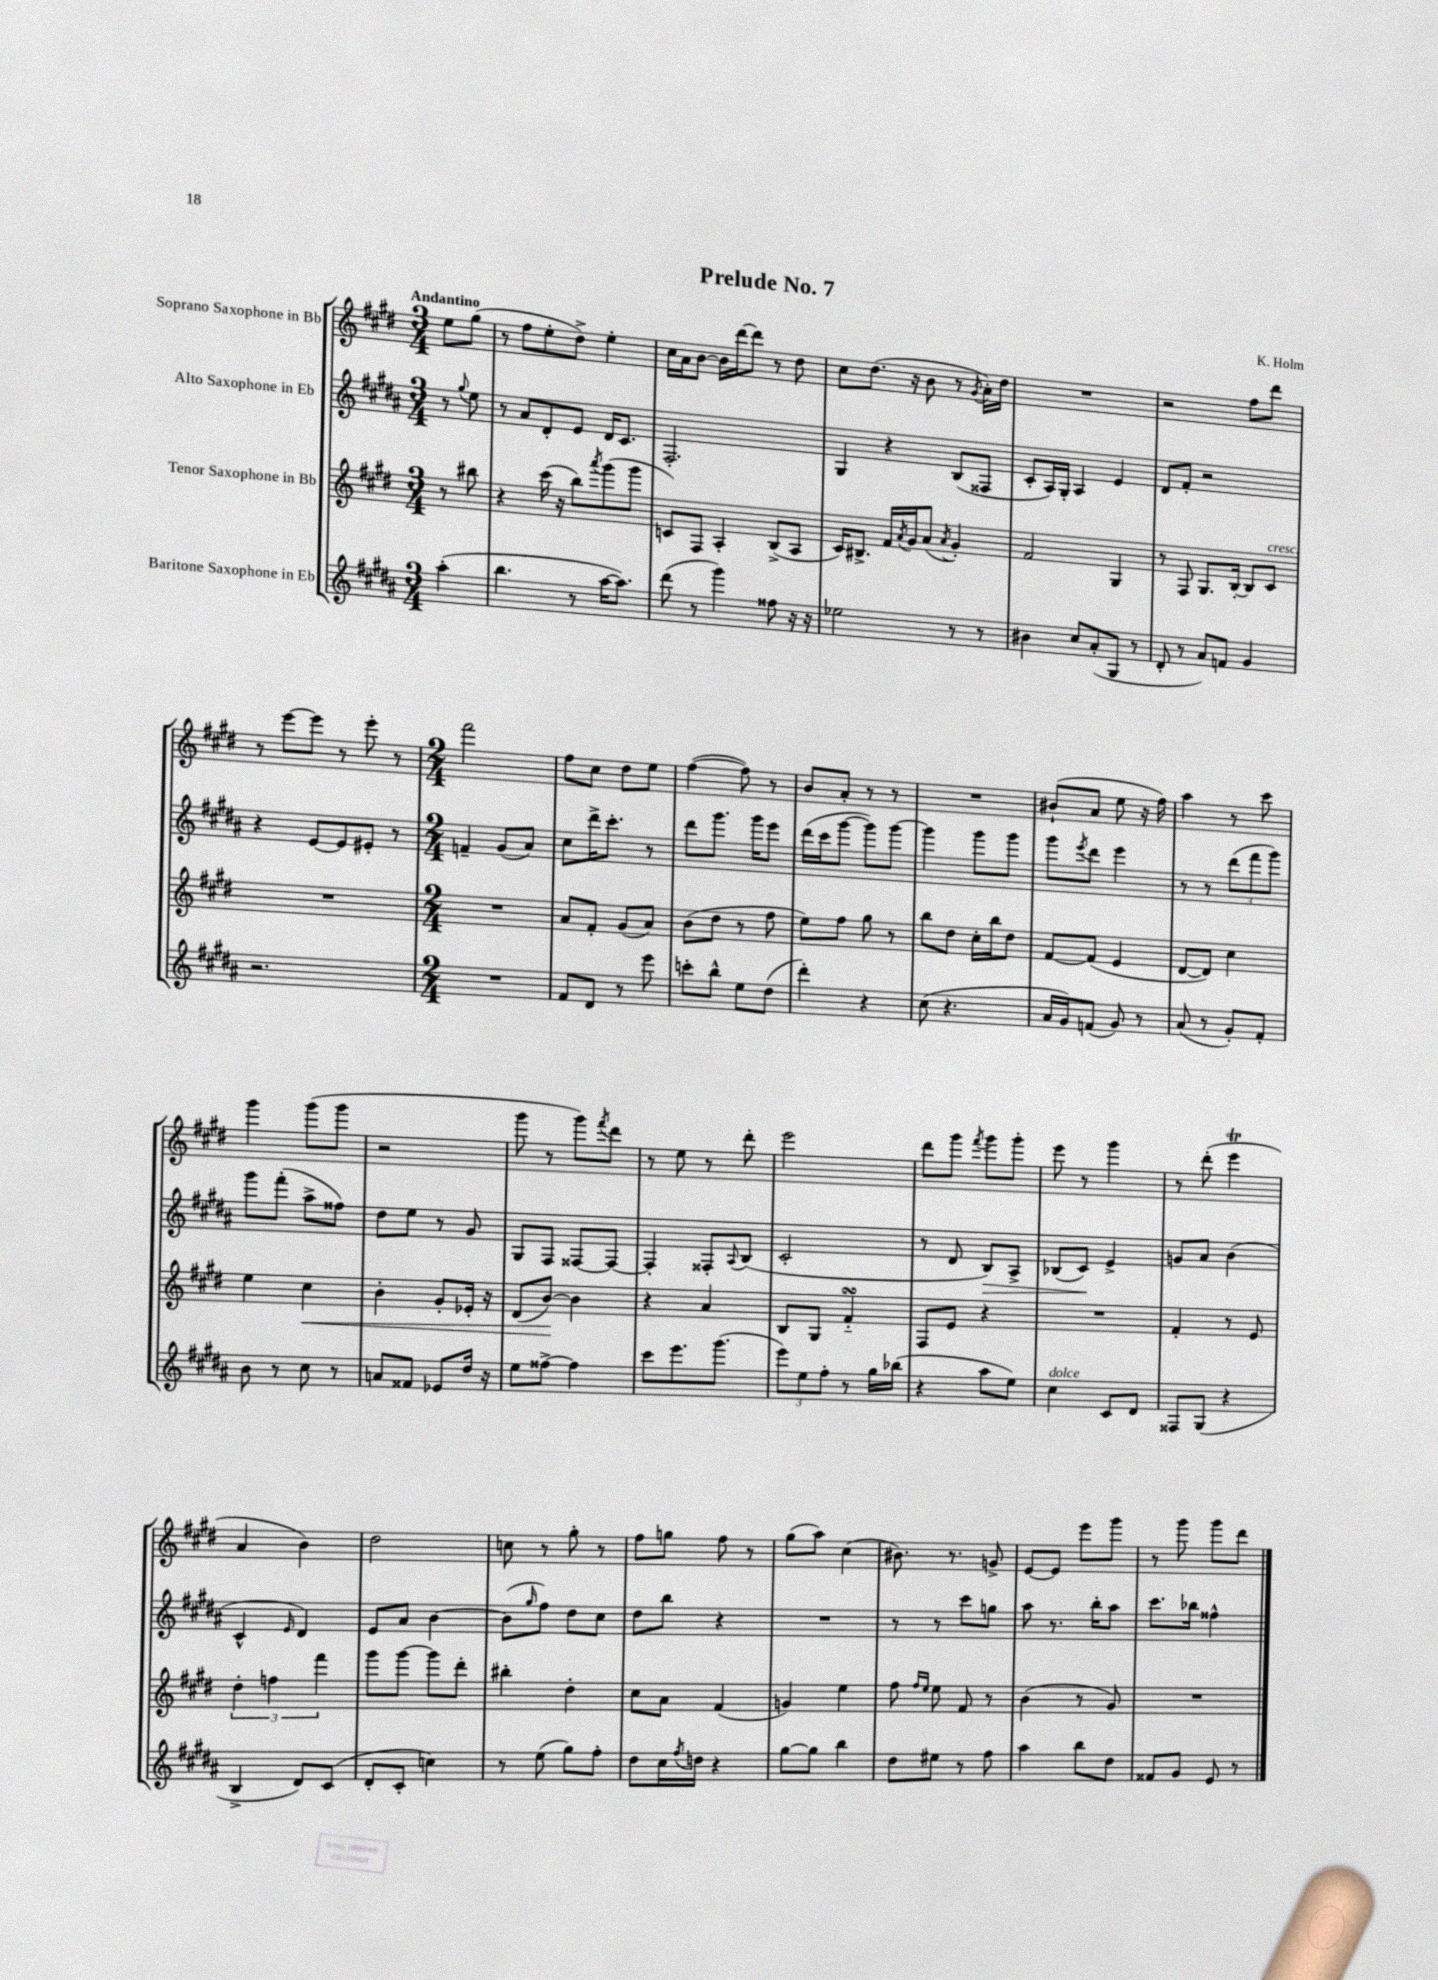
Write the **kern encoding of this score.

**kern	**kern	**kern	**kern
*staff4	*staff3	*staff2	*staff1
*clefG2	*clefG2	*clefG2	*clefG2
*k[f#c#g#d#a#]	*k[f#c#g#d#]	*k[f#c#g#d#a#]	*k[f#c#g#d#]
*M3/4	*M3/4	*M3/4	*M3/4
(4aa#'	8r	8r	8ee
.	.	8qqgg#	.
.	8bb#	8ee	(8gg#
=	=	=	=
4.bb	4r	8r	8r
.	.	8a#	8ff#
.	(16ccc#	8d#'	8ee'
.	16r	.	.
8r	8bb)	8e	8dd#^)
.	8qaaa	.	.
[16aa#	(8ggg#	16d#	4ee'
8.aa#])	.	8.c#	.
.	8ggg#	.	.
=	=	=	=
(8ddd#	8c)	2.F#'	16cc#
.	.	.	16a
8r	8F#	.	[8b
4ggg#)	4A'	.	16b]
.	.	.	[16ddd#
.	.	.	8ddd#]
8ff##	(8B^	.	8r
16r	8A	.	8dd#
16r	.	.	.
=	=	=	=
2ee-	16c#)	4G#	8cc#
.	8.B#^	.	.
.	.	.	(8.dd#
.	16f#	4r	.
.	8qa	.	.
.	16g#	.	16r
.	(8a	.	8b
.	8qa	.	.
8r	4g#')	(8B	8r
.	.	.	8qg#
8r	.	8F##	16a')
.	.	.	16dd#
=	=	=	=
4b#	2f#	8c#'	2.r
.	.	16A#)	.
.	.	16G#'	.
8cc#	.	4A#	.
(8a#'	.	.	.
8G#	4G#	4e	.
8r	.	.	.
=	=	=	=
8d#'	8r	8d#	2r
8r	8F#	8f#'	.
8a#)	8.G#	2r	.
8f	.	.	.
.	[16B'	.	.
4g#	8B]	.	8ff#
.	8c#	.	8ddd#
=	=	=	=
2.r	2.r	4r	8r
.	.	.	[8eee
.	.	[8e	8eee]
.	.	8e]	8r
.	.	8e#'	8eee'
.	.	8r	8r
=	=	=	=
*M2/4	*M2/4	*M2/4	*M2/4
2r	2r	4f~	2fff#
.	.	(8g#	.
.	.	8a#)	.
=	=	=	=
8f#	8a	8cc#	8ff#
8d#	8f#'	16ddd#^	8cc#
.	.	8.ccc#'	.
8r	(8g#	.	8dd#
8eee	8a)	8r	8ee
=	=	=	=
8ccc'	(8b	8ddd#	([4ff#
8bb^^	8dd#	8.ggg#	.
8ee	8r	.	8ff#])
.	.	16ggg#	.
(8dd#	8ff#	8eee	8r
=	=	=	=
4ddd#')	8ee)	(16ddd#	8b
.	.	16ccc#	.
.	8ff#	[8ggg#	8a'
4r	8gg#	8ggg#])	8r
.	8r	[8ggg#	8r
=	=	=	=
(8cc#	8bb	4ggg#]	2r
4.r	8dd#	.	.
.	16cc#'	8ggg#	.
.	16bb	.	.
.	8dd#	8ggg#	.
=	=	=	=
16a#	[8f#	8ggg#	(8b#`
16g#)	.	.	.
.	.	8qeee	.
(8f	(8f#]	8ddd#	8a
8g#)	4e	4eee	8ee
8r	.	.	16r
.	.	.	16ff#)
=	=	=	=
(8a#	[8d#	8r	4aa
8r	8d#])	8r	.
8g#')	4cc#	(12ddd#	8r
.	.	12fff#	.
8f#'	.	.	8ccc#
.	.	12ggg#)	.
=	=	=	=
8b	4ee	8ggg#	4ggg#
8r	.	(8fff#'	.
8cc#	4cc#	8aa#^	(8ggg#
8r	.	8ff##)	8ggg#
=	=	=	=
8a	4b'	8dd#	2r
8f##	.	8ee	.
8e-	8g#'	8r	.
16dd#	16e-'	8g#	.
16r	16r	.	.
=	=	=	=
8ee	(8d#	8G#	8ggg#
[8ff##^	[8b)	8F#	8r
4ff##]	4b]	[8F##	8ggg#)
.	.	.	8qfff#
.	.	8F##_	8ddd#
=	=	=	=
8ccc#	4r	4F##']	8r
8.eee	.	.	8ee
.	4a	8F##'	8r
(8.ggg#	.	.	.
.	.	8qqA#	.
.	.	(8B	8ddd#'
=	=	=	=
12eee)	8B	2c#'	2eee
12ee	.	.	.
.	8G#	.	.
12ff#'	.	.	.
8r	4f#'~	.	.
16gg#	.	.	.
(16bb-	.	.	.
=	=	=	=
4r	8F#	8r	8ddd#
.	8e	8d#	8ggg#
.	.	.	8qfff#
8aa#	4r	8B)	8ggg#
8ee)	.	8A#^	8ggg#'
=	=	=	=
4cc#	2r	(8B-	8eee
.	.	8c#)	8r
8c#	.	4e^	4ggg#
8d#	.	.	.
=	=	=	=
8F##	4f#'	8g	8r
(8G#	.	8a#	(8ddd#'
4r	8r	(4b	4eee
.	8e	.	.
=	=	=	=
4B^	6dd#'	4c#^^	4a
.	6ff	.	.
.	.	16qqe	.
8d#)	.	4d#)	4b)
.	6fff#	.	.
(8c#	.	.	.
=	=	=	=
8d#'	8ggg#	8e	2dd#
8c#'	[8ggg#	8a#	.
4cc)	8ggg#]	[4b	.
.	8ddd#'	.	.
=	=	=	=
8r	4bb#'	(8b]	8cc
.	.	16qqgg#	.
(8ee	.	8ff#)	8r
8gg#)	4dd#'	8dd#	8gg#'
8ff#'	.	8cc#	8r
=	=	=	=
8dd#	8cc#	8dd#	8ff#
16cc#	8a	8bb	8gg
8qff#	.	.	.
16dd	.	.	.
4r	(4f#	4r	8ff#
.	.	.	8r
=	=	=	=
[8gg#	4g)	2r	(8gg#
8gg#]	.	.	8aa)
4bb	4ee	.	(4cc#
=	=	=	=
8dd#	8ff#	8r	8.b#)
.	16qqff#	.	.
.	16qqee	.	.
8ee#	8ee	8r	.
.	.	.	8.r
8r	8f#	8ccc#	.
8ff#	8r	8gg	8g^
=	=	=	=
4aa#	(4b	8aa#	[8e
.	.	8.r	8e]
8bb	8r	.	8eee
.	.	16bb'	.
8dd#	8g#)	8aa#	8ggg#
=	=	=	=
8f##	2r	8.ccc#	8r
8g#	.	.	8ggg#
.	.	16bb-	.
8e	.	4ff##^^	8ggg#
8r	.	.	8ddd#
==	==	==	==
*-	*-	*-	*-
